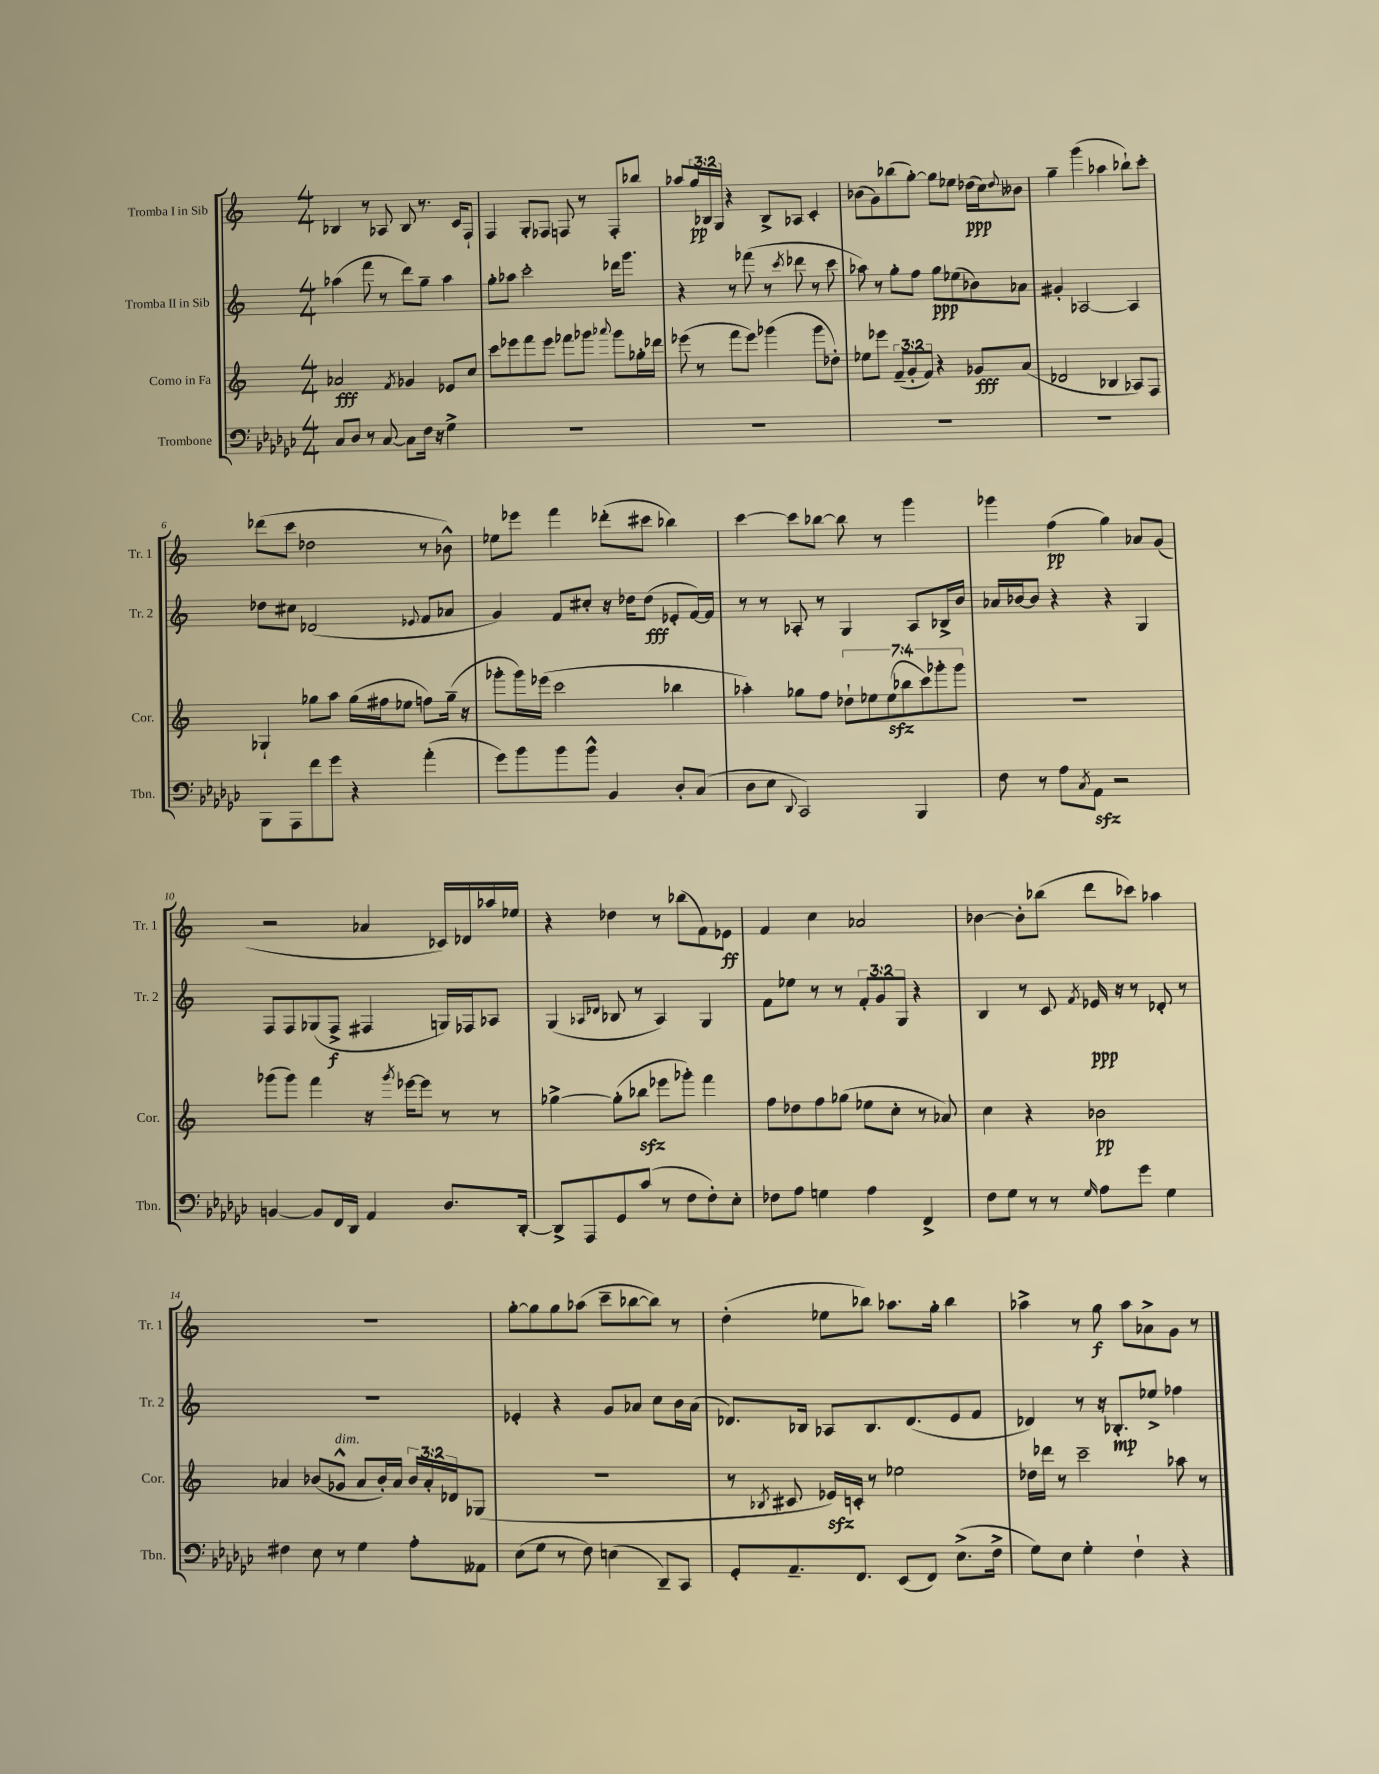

**kern	**kern	**dynam	**kern	**dynam	**kern	**dynam
*part4	*part3	*part3	*part2	*part2	*part1	*part1
*staff4	*staff3	*staff3	*staff2	*staff2	*staff1	*staff1
*I"Trombone	*I"Corno in Fa	*	*I"Tromba II in Sib	*	*I"Tromba I in Sib	*
*I'Tbn.	*I'Cor.	*	*I'Tr. 2	*	*I'Tr. 1	*
*clefF4	*clefG2	*	*clefG2	*	*clefG2	*
*k[b-e-a-d-g-c-]	*k[]	*	*k[]	*	*k[]	*
*M4/4	*M4/4	*	*M4/4	*	*M4/4	*
=1	=1	=1	=1	=1	=1	=1
8C-/L	2a-X/	fff	(4aa-X\	.	4B-X/	.
8D-/J	.	.	.	.	.	.
8r	.	.	8fff\	.	8r	.
[8C-/	.	.	8r	.	8A-X/	.
.	8qf/	.	.	.	.	.
8C-\L]	4g-X/	.	8ddd\L)	.	8B-/	.
16F\Jk	.	.	8gg~\J	.	8.r	.
16r	.	.	.	.	.	.
4G-^\	8e-X/L	.	4aa-\	.	.	.
.	.	.	.	.	16c/KL	.
.	8cc/J	.	.	.	8F`/J	.
=2	=2	=2	=2	=2	=2	=2
1r	8ccc\L	.	8gg'\L	.	4F/	.
.	8eee-X\	.	8aa-X\J	.	.	.
.	8fff\	.	2ccc'\	.	8G'/L	.
.	8eee-\J	.	.	.	8F-X/J	.
.	8fff-X\L	.	.	.	8Fn/	.
.	8ggg-X\J	.	.	.	8r	.
.	8qqaaa-X/	.	.	.	.	.
.	8ggg-\L	.	16ddd-X\KL	.	8F'/L	.
.	.	.	8.ggg\J	.	.	.
.	16gg-X'\L	.	.	.	8bb-X/J	.
.	16ddd-X\JJ	.	.	.	.	.
=3	=3	=3	=3	=3	=3	=3
1r	(8eee-X\	.	4r	.	8aa-X/L	.
.	8r	.	.	.	24gg/L	pp
.	.	.	.	.	24B-X/	.
.	.	.	.	.	24G/JJ	.
.	8fff\L	.	8r	.	4r	.
.	8eee-\J)	.	(8fff-X\	.	.	.
.	(4ggg-X\	.	8r	.	8B-^/L	.
.	.	.	8qccc/	.	.	.
.	.	.	8ddd-X\	.	8A-X/J	.
.	8ggg-\L	.	8r	.	4c'/	.
.	8dd-X'\J)	.	8ccc\	.	.	.
=4	=4	=4	=4	=4	=4	=4
1r	8ee-X\L	.	8aa-X\)	.	(8b-X\L	.
.	8eee-X\J	.	8r	.	8g\)	.
.	(12f~/L	.	8gg'\L	.	(8bb-X\	.
.	12g'/	.	.	.	.	.
.	.	.	8ff\J	.	[8gg'\J)	.
.	12f/J)	.	.	.	.	.
.	4r	.	8gg\L	ppp	8gg\L]	.
.	.	.	(8ee-X\	.	8ee-X\J	.
.	8g-X/L	fff	8b-X\)	.	(16dd-X\LL	ppp
.	.	.	.	.	16cc\J)	.
.	.	.	.	.	8qqdd-/	.
.	(8a/J	.	8a-X\J	.	8b--X\J	.
=5	=5	=5	=5	=5	=5	=5
1r	2d-X/	.	4g#X'/	.	4gg~\	.
.	.	.	[2A-X/	.	(4ggg\	.
.	4B-X/	.	.	.	4aa-X\	.
.	8A-X/L)	.	4A-/]	.	8bb-X`\L)	.
.	8F/J	.	.	.	8ccc'\J	.
!!LO:LB:g=z
=6	=6	=6	=6	=6	=6	=6
8BBB-\L	4G-X`/	.	8dd-X\L	.	(8ddd-X\L	.
8AAA-\	.	.	8cc#X\J	.	8ccc\J	.
8f\	8gg-X\L	.	(2d-X/	.	2dd-X\	.
8g-\J	8aa\J	.	.	.	.	.
4r	(16gg-\LL	.	.	.	.	.
.	16ff#X\J	.	.	.	.	.
.	8ee-X\J	.	.	.	.	.
.	.	.	8qqe-X/	.	.	.
(4a-'\	8ffn\L)	.	8f/L	.	8r	.
.	(16gg-~\Jk	.	8a-X/J	.	8b-X^^\)	.
.	16r	.	.	.	.	.
=7	=7	=7	=7	=7	=7	=7
8g-\L)	8ggg-X'\L	.	4g/)	.	8ee-X\L	.
8b-\	16ggg-\L)	.	.	.	8eee-X\J	.
.	(16eee-X\JJ	.	.	.	.	.
8b-\	2ccc\	.	8f/L	.	4fff\	.
8b-^^\J	.	.	8cc#X'/J	.	.	.
4BB-/	.	.	16r	.	(8ddd-X'\L	.
.	.	.	16dd-X\KL	.	.	.
.	.	.	(8dd-\J	fff	8ccc#X\J	.
8D-'/L	4bb-X\	.	8e-X'/L	.	4bb-X\)	.
(8C-/J	.	.	[16f/L)	.	.	.
.	.	.	16f/JJ]	.	.	.
=8	=8	=8	=8	=8	=8	=8
8D-\L	4aa-X'\)	.	8r	.	[4ccc\	.
8E-\J	.	.	8r	.	.	.
8qqDD-/	.	.	.	.	.	.
2CC-/)	8gg-X\L	.	8A-X'/	.	8ccc\L]	.
.	8ff\J	.	8r	.	[8bb-X\J	.
.	14dd-X`\L	.	4G/	.	8bb-\]	.
.	14ee-X\	.	.	.	.	.
.	.	.	.	.	8r	.
.	(14ee-zz\	.	.	.	.	.
.	14bb-X\	.	.	.	.	.
4BBB-/	.	.	8A-/L	.	4ggg\	.
.	14ccc\)	.	.	.	.	.
.	14ggg-X'\	.	.	.	.	.
.	.	.	16B-X^/L	.	.	.
.	14ggg-\J	.	.	.	.	.
.	.	.	16b/JJ	.	.	.
=9	=9	=9	=9	=9	=9	=9
8F\	1r	.	16a-X/LL	.	4ggg-X\	.
.	.	.	[16b-X/J	.	.	.
8r	.	.	8b-/J]	.	.	.
8A-\L	.	.	4r	.	(4ff\	pp
8qC-/	.	.	.	.	.	.
8AA-zz\J	.	.	.	.	.	.
2r	.	.	4r	.	4gg\)	.
.	.	.	4G/	.	8a-X/L	.
.	.	.	.	.	(8g/J	.
!!LO:LB:g=z
=10	=10	=10	=10	=10	=10	=10
[4BBn/	(8ggg-X\L	.	8F/L	.	2r	.
.	8ggg-\J)	.	8F/	.	.	.
8BB/L]	4fff\	.	(8G-X/	.	.	.
16FF/L	.	.	8F^/J	f	.	.
16DD-/JJ	.	.	.	.	.	.
4AA-/	16r	.	4F#X/	.	4a-X/	.
.	8qggg-/	.	.	.	.	.
.	[16eee-X\KL	.	.	.	.	.
.	8eee-\J]	.	.	.	.	.
8.D-/L	8r	.	16Gn/LL)	.	16c-X/LL)	.
.	.	.	16F-X/J	.	16d-X/	.
.	8r	.	8A-X/J	.	16aa-X/	.
[16DD-'/Jk	.	.	.	.	16ee-X/JJ	.
=11	=11	=11	=11	=11	=11	=11
8DD-^/L]	[4gg-X^\	.	(4G/	.	4r	.
8AAA-/	.	.	.	.	.	.
.	.	.	16qqA-X/LL	.	.	.
.	.	.	16qqd-X/JJ	.	.	.
8GG-/	(8gg-'\L]	.	8B-X/	.	4dd-X\	.
(8c-/J	8bb-Xzz\J	.	8r	.	.	.
8r	8eee-X\L	.	4A-/)	.	8r	.
8F\L	8ggg-X'\J)	.	.	.	(8bb-X\L	.
8F'\)	4fff\	.	4G/	.	8f\)	.
8E-'\J	.	.	.	.	8e-X\J	ff
=12	=12	=12	=12	=12	=12	=12
8F-X\L	8ff\L	.	8f\L	.	4f/	.
8A-\J	8dd-X\	.	8ee-X\J	.	.	.
4Gn\	8ff\	.	8r	.	4cc\	.
.	(8gg-X\J	.	8r	.	.	.
4A-\	8ee-X\L	.	12f'/L	.	2a-X/	.
.	.	.	12g/	.	.	.
.	8cc'\J	.	.	.	.	.
.	.	.	12G/J	.	.	.
4FF^/	8r	.	4r	.	.	.
.	8a-X/)	.	.	.	.	.
=13	=13	=13	=13	=13	=13	=13
8F\L	4cc\	.	4B/	.	[4b-X\	.
8G-\J	.	.	.	.	.	.
8r	4r	.	8r	.	8b-'\L]	.
8r	.	.	8c/	.	(8bb-X\J	.
16qqG-/	.	.	8qf/	.	.	.
8A-\L	2b-X\	pp	16e-X/	ppp	8ddd\L	.
.	.	.	16r	.	.	.
8g-\J	.	.	8r	.	8ccc-X\J)	.
4G-\	.	.	8d-X'/	.	4aa-X\	.
.	.	.	8r	.	.	.
!!LO:LB:g=z
=14	=14	=14	=14	=14	=14	=14
4F#X\	4a-X/	.	1r	.	1r	.
8E-\	(8b-X/L	.	.	.	.	.
!	!LO:TX:a:i:t=dim.	!	!	!	!	!
8r	8g-X^^/J	.	.	.	.	.
4G-\	8a-/L	.	.	.	.	.
.	16b-'/L)	.	.	.	.	.
.	16a-/JJ	.	.	.	.	.
8A-'\L	24b-/LL	.	.	.	.	.
.	24a-'/	.	.	.	.	.
.	24d-X/J	.	.	.	.	.
8AA--X\J	(8G-X/J	.	.	.	.	.
=15	=15	=15	=15	=15	=15	=15
(8E-\L	1r	.	4e-X'/	.	[8gg'\L	.
8G-\J	.	.	.	.	8gg\]	.
8r	.	.	4r	.	8gg\	.
8F\)	.	.	.	.	(8aa-X\J	.
(4En\	.	.	8g/L	.	8ccc~\L	.
.	.	.	8a-X/J	.	[8bb-X\	.
8DD-~/L)	.	.	8cc\L	.	8bb-\J])	.
8CC-/J	.	.	16b\L	.	8r	.
.	.	.	(16a-\JJ	.	.	.
=16	=16	=16	=16	=16	=16	=16
8GG-'/L	8r	.	8.d-X/L)	.	(4dd'\	.
.	8qB-X/	.	.	.	.	.
8.AA-~/	8c#X/	.	.	.	.	.
.	.	.	16B-X/Jk	.	.	.
.	16e-Xzz/LL)	.	8A-X/L	.	8ee-X\L	.
8.FF/J	16cn'/JJ	.	.	.	.	.
.	8r	.	8.B-/	.	8bb-X\J)	.
(8EE-/L	2ee-X\	.	.	.	8.aa-X\L	.
.	.	.	(8.d-/	.	.	.
8FF/J)	.	.	.	.	.	.
.	.	.	.	.	16gg'\Jk	.
(8.E-^\L	.	.	8e/	.	4bb-\	.
.	.	.	8f/J	.	.	.
16F^\Jk	.	.	.	.	.	.
=17	=17	=17	=17	=17	=17	=17
8G-\L)	16dd-X\LL	.	4d-X/)	.	4aa-X^\	.
.	16ddd-X\JJ	.	.	.	.	.
8E-\J	8r	.	.	.	.	.
4G-'\	2ccc~\	.	8r	.	8r	.
.	.	.	16r	.	8gg\	f
.	.	.	8.B-X'/L	mp	.	.
4F`\	.	.	.	.	8aa-\L	.
.	.	.	8ee-X^/J	.	8a-X^\	.
4r	8aa-X\	.	4ff-X\	.	8g\J	.
.	8r	.	.	.	8r	.
==	==	==	==	==	==	==
*-	*-	*-	*-	*-	*-	*-
